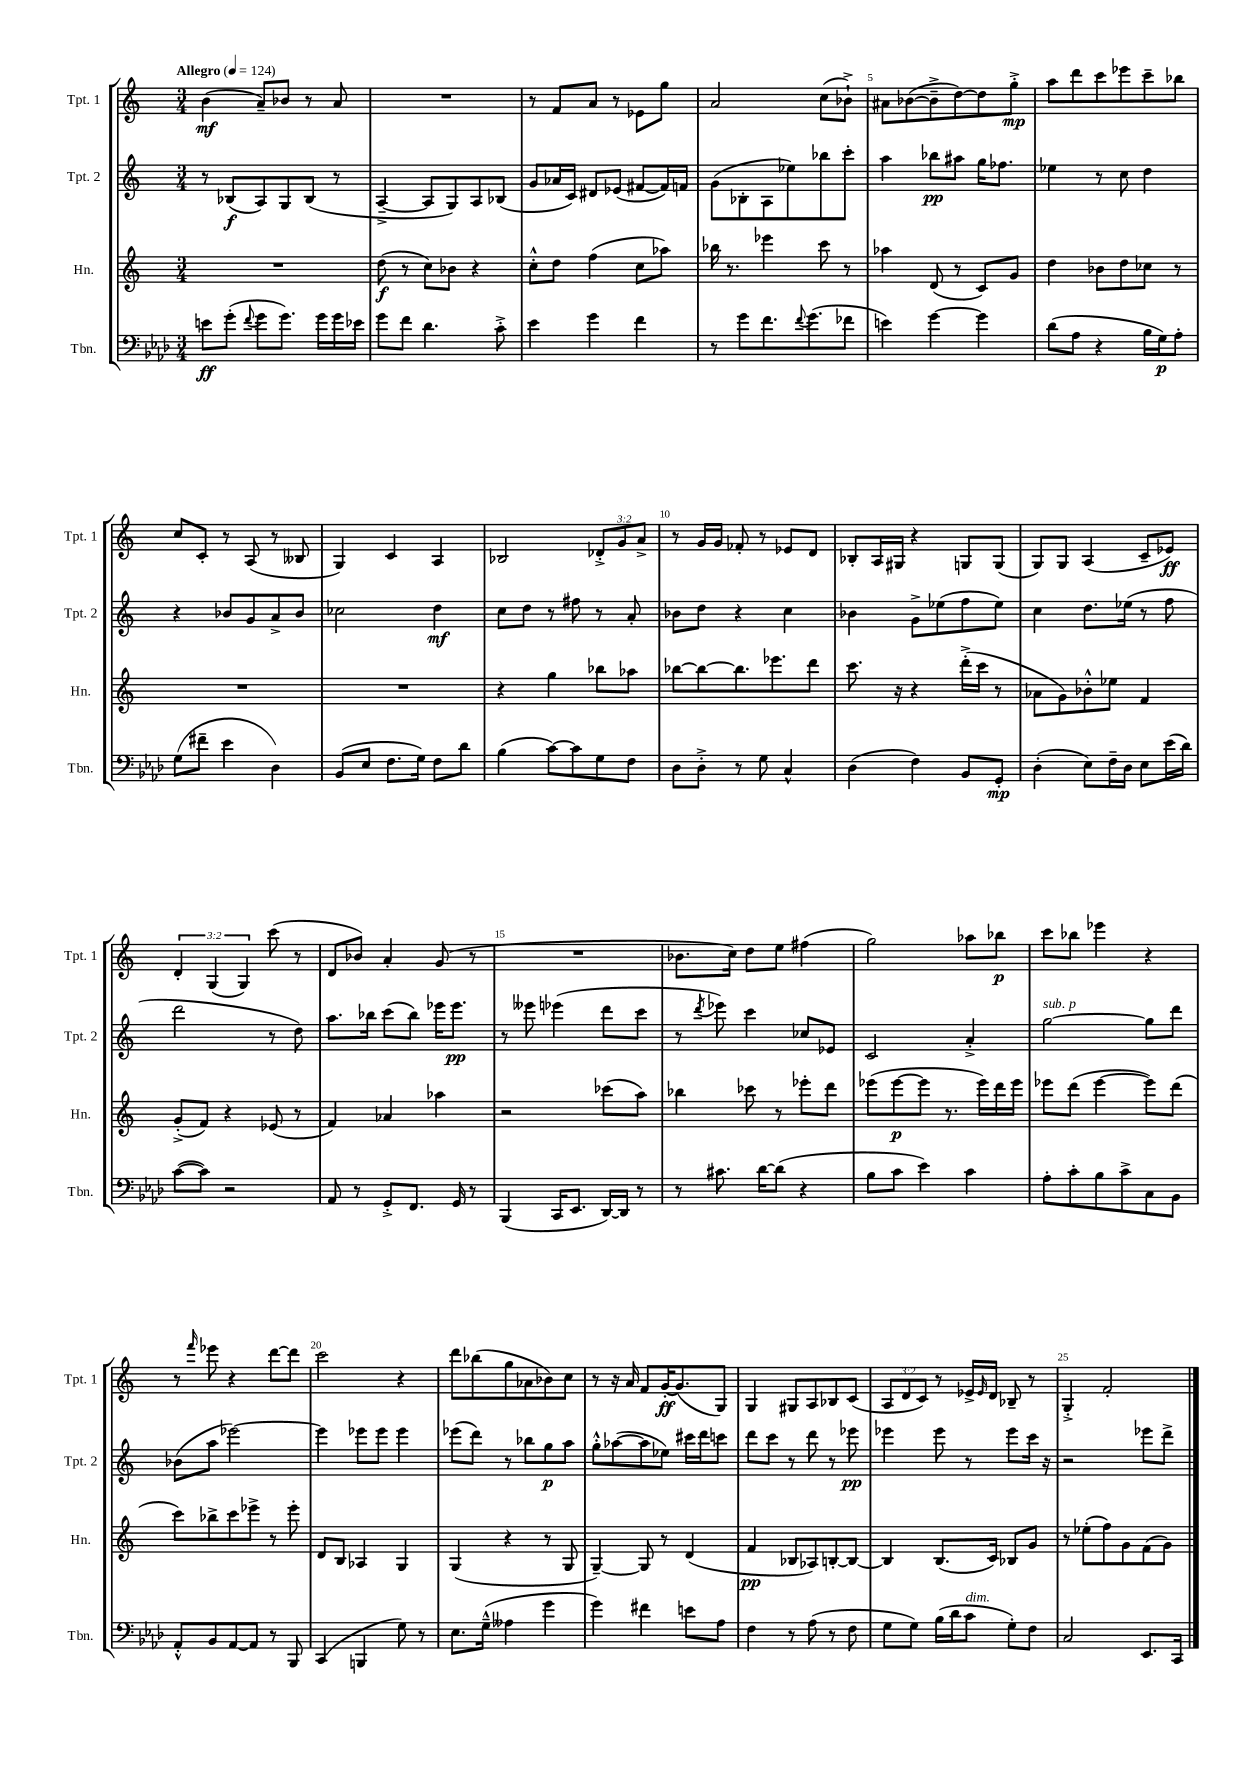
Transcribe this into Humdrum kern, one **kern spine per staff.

**kern	**dynam	**kern	**dynam	**kern	**dynam	**kern	**dynam
*part4	*part4	*part3	*part3	*part2	*part2	*part1	*part1
*staff4	*staff4	*staff3	*staff3	*staff2	*staff2	*staff1	*staff1
*I"Tbn.	*	*I"Hn.	*	*I"Tpt. 2	*	*I"Tpt. 1	*
*I'Tbn.	*	*I'Hn.	*	*I'Tpt. 2	*	*I'Tpt. 1	*
*clefF4	*	*clefG2	*	*clefG2	*	*clefG2	*
*k[b-e-a-d-]	*	*k[]	*	*k[]	*	*k[]	*
*M3/4	*	*M3/4	*	*M3/4	*	*M3/4	*
*MM124	*	*MM124	*	*MM124	*	*MM124	*
=1	=1	=1	=1	=1	=1	=1	=1
!	!	!	!	!	!	!LO:TX:a:B:t=Allegro	!
8en\L	ff	2.r	.	8r	.	(4b\	mf
(8g'\J	.	.	.	(8B-X/L	f	.	.
8qqf/	.	.	.	.	.	.	.
8g\L	.	.	.	8A/)	.	8a~/L)	.
8.g\J)	.	.	.	8G/	.	8b-X/J	.
.	.	.	.	(8B-/J	.	8r	.
16g\LL	.	.	.	.	.	.	.
16g\	.	.	.	8r	.	8a/	.
16e-X\JJ	.	.	.	.	.	.	.
=2	=2	=2	=2	=2	=2	=2	=2
8g\L	.	(8dd\	f	[4A~^/	.	2.r	.
8f\J	.	8r	.	.	.	.	.
4.d-\	.	8cc\L)	.	8A/L]	.	.	.
.	.	8b-X\J	.	8G/)	.	.	.
.	.	4r	.	8A/	.	.	.
8c'^\	.	.	.	(8B-X/J	.	.	.
=3	=3	=3	=3	=3	=3	=3	=3
4e-\	.	8cc'^^\L	.	8g/L	.	8r	.
.	.	8dd\J	.	16a-X/L	.	8f/L	.
.	.	.	.	16c/JJ)	.	.	.
4g\	.	(4ff\	.	8d#X/L	.	8a/J	.
.	.	.	.	(8e-X/J	.	8r	.
4f\	.	8cc\L	.	[8f#X/L	.	8e-X\L	.
.	.	8aa-X\J)	.	16f#/L])	.	8gg\J	.
.	.	.	.	16fn/JJ	.	.	.
=4	=4	=4	=4	=4	=4	=4	=4
8r	.	16bb-X\	.	(8g\L	.	2a/	.
.	.	8.r	.	.	.	.	.
8g\L	.	.	.	8B-X'\	.	.	.
8.f\	.	4eee-X\	.	8A\	.	.	.
.	.	.	.	8ee-X\)	.	.	.
8qqf/	.	.	.	.	.	.	.
(8.g\	.	.	.	.	.	.	.
.	.	8ccc\	.	8bb-X\	.	(8cc\L	.
8f-X\J	.	8r	.	8ccc'\J	.	8b-X`^\J)	.
=5	=5	=5	=5	=5	=5	=5	=5
4en\)	.	4aa-X\	.	4aa\	.	8a#X\L	.
.	.	.	.	.	.	([8b-X\	.
[4g\	.	(8d/	.	8bb-X\L	pp	8b-~^\]	.
.	.	8r	.	8aa#X\J	.	[8dd\)	.
4g\]	.	8c/L)	.	16gg\KL	.	8dd\]	.
.	.	.	.	8.ff-X\J	.	.	.
.	.	8g/J	.	.	.	8gg'^\J	mp
=6	=6	=6	=6	=6	=6	=6	=6
(8d-\L	.	4dd\	.	4ee-X\	.	8aa\L	.
8A-\J	.	.	.	.	.	8ddd\	.
4r	.	8b-X\L	.	8r	.	8ccc\	.
.	.	8dd\	.	8cc\	.	8eee-X\	.
16B-\LL	.	8cc-X\J	.	4dd\	.	8ccc~\	.
16G\J)	p	.	.	.	.	.	.
8A-'\J	.	8r	.	.	.	8bb-X\J	.
!!LO:LB:g=z
=7	=7	=7	=7	=7	=7	=7	=7
(8G\L	.	2.r	.	4r	.	8cc/L	.
8f#X~\J	.	.	.	.	.	8c'/J	.
4e-\	.	.	.	8b-X/L	.	8r	.
.	.	.	.	8g/	.	(8A/	.
4D-\)	.	.	.	8a^/	.	8r	.
.	.	.	.	8b-/J	.	8B--X/	.
=8	=8	=8	=8	=8	=8	=8	=8
(8BB-/L	.	2.r	.	2cc-X\	.	4G/)	.
8E-/J	.	.	.	.	.	.	.
8.F\L	.	.	.	.	.	4c/	.
16G\Jk)	.	.	.	.	.	.	.
8F\L	.	.	.	4dd\	mf	4A/	.
8d-\J	.	.	.	.	.	.	.
=9	=9	=9	=9	=9	=9	=9	=9
(4B-\	.	4r	.	8cc\L	.	2B-X/	.
.	.	.	.	8dd\J	.	.	.
[8c\L)	.	4gg\	.	8r	.	.	.
8c\]	.	.	.	8ff#X\	.	.	.
8G\	.	8bb-X\L	.	8r	.	12d-X'^/L	.
.	.	.	.	.	.	12g/	.
8F\J	.	8aa-X\J	.	8a'/	.	.	.
.	.	.	.	.	.	12a^/J	.
=10	=10	=10	=10	=10	=10	=10	=10
8D-\L	.	[8bb-X\L	.	8b-X\L	.	8r	.
8D-'^\J	.	8bb-\_	.	8dd\J	.	16g/LL	.
.	.	.	.	.	.	16g/JJ	.
8r	.	8.bb-\]	.	4r	.	8f-X'/	.
8G\	.	.	.	.	.	8r	.
.	.	8.eee-X\	.	.	.	.	.
4C^^/	.	.	.	4cc\	.	8e-X/L	.
.	.	8ddd\J	.	.	.	8d/J	.
=11	=11	=11	=11	=11	=11	=11	=11
(4D-\	.	8.ccc\	.	4b-X\	.	8B-X'/L	.
.	.	.	.	.	.	16A/L	.
.	.	16r	.	.	.	16G#X/JJ	.
4F\)	.	4r	.	8g^\L	.	4r	.
.	.	.	.	(8ee-X\	.	.	.
8BB-/L	.	(16ddd'^\LL	.	8ff\	.	8Gn/L	.
.	.	16ccc\JJ	.	.	.	.	.
8GG'/J	mp	8r	.	8ee-\J)	.	(8G/J	.
=12	=12	=12	=12	=12	=12	=12	=12
(4D-'\	.	8a-X\L	.	4cc\	.	8G/L)	.
.	.	8g\)	.	.	.	8G/J	.
8E-\L)	.	8b-X'^^\	.	8.dd\L	.	(4A/	.
16F~\L	.	8ee-X\J	.	.	.	.	.
16D-\JJ	.	.	.	(16ee-X\Jk	.	.	.
8E-\L	.	4f/	.	8r	.	8c~/L	.
(16e-\L	.	.	.	8ff\	.	8e-X/J)	ff
16d-\JJ)	.	.	.	.	.	.	.
!!LO:LB:g=z
=13	=13	=13	=13	=13	=13	=13	=13
([8c\L	.	(8g'^/L	.	2ddd\	.	6d'/	.
8c\J])	.	8f/J)	.	.	.	.	.
.	.	.	.	.	.	(6G/	.
2r	.	4r	.	.	.	.	.
.	.	.	.	.	.	6G/)	.
.	.	(8e-X/	.	8r	.	(8ccc\	.
.	.	8r	.	8dd\)	.	8r	.
=14	=14	=14	=14	=14	=14	=14	=14
8AA-/	.	4f/)	.	8.aa\L	.	8d/L	.
8r	.	.	.	.	.	8b-X/J)	.
.	.	.	.	16bb-X\Jk	.	.	.
8GG'^/L	.	4a-X/	.	(8ccc\L	.	4a'/	.
8.FF/J	.	.	.	8bb-\J)	.	.	.
.	.	4aa-X\	.	16eee-X\KL	.	(8g/	.
16GG/	.	.	.	8.eee-\J	pp	.	.
8r	.	.	.	.	.	8r	.
=15	=15	=15	=15	=15	=15	=15	=15
(4BBB-/	.	2r	.	8r	.	2.r	.
.	.	.	.	8eee--X\	.	.	.
16CC/KL	.	.	.	(4eee-X\	.	.	.
8.EE-/J	.	.	.	.	.	.	.
[16DD-/LL)	.	(8ccc-X\L	.	8ddd\L	.	.	.
16DD-/JJ]	.	.	.	.	.	.	.
8r	.	8aa\J)	.	8ccc\J	.	.	.
=16	=16	=16	=16	=16	=16	=16	=16
8r	.	4bb-X\	.	8r	.	8.b-X\L	.
.	.	.	.	8qddd/	.	.	.
8.c#X\	.	.	.	8eee-X\)	.	.	.
.	.	.	.	.	.	16cc\Jk)	.
.	.	8ccc-X\	.	4ccc\	.	8dd\L	.
[16d-\KL	.	.	.	.	.	.	.
(8d-\J]	.	8r	.	.	.	8ee\J	.
4r	.	8eee-X'\L	.	8cc-X/L	.	(4ff#X\	.
.	.	8ddd\J	.	8e-X/J	.	.	.
=17	=17	=17	=17	=17	=17	=17	=17
8B-\L	.	(8eee-X\L	.	2c/	.	2gg\)	.
8c\J	.	[8eee-\	p	.	.	.	.
4e-\)	.	8eee-\J]	.	.	.	.	.
.	.	8.r	.	.	.	.	.
4c\	.	.	.	4a'^/	.	8aa-X\L	.
.	.	16eee-\LL)	.	.	.	.	.
.	.	16ddd\	.	.	.	8bb-X\J	p
.	.	16eee-\JJ	.	.	.	.	.
=18	=18	=18	=18	=18	=18	=18	=18
!	!	!	!	!LO:TX:a:i:t=sub. p	!	!	!
8A-'\L	.	8eee-X\L	.	[2gg\	.	8ccc\L	.
8c'\	.	(8ddd\J	.	.	.	8bb-X\J	.
8B-\	.	[4eee-\	.	.	.	4eee-X\	.
8c^\	.	.	.	.	.	.	.
8C\	.	8eee-\L])	.	8gg\L]	.	4r	.
8BB-\J	.	(8ddd\J	.	8ddd\J	.	.	.
!!LO:LB:g=z
=19	=19	=19	=19	=19	=19	=19	=19
8AA-'^^/L	.	8ccc\L)	.	(8b-X\L	.	8r	.
.	.	.	.	.	.	16qqfff/	.
8BB-/	.	8bb-X^\	.	8aa\J	.	8eee-X\	.
[8AA-/	.	8ccc\	.	[2eee-X\)	.	4r	.
8AA-/J]	.	8eee-X^\J	.	.	.	.	.
8r	.	8r	.	.	.	[8ddd\L	.
8BBB-/	.	8eee-'\	.	.	.	8ddd\J]	.
=20	=20	=20	=20	=20	=20	=20	=20
(4CC/	.	8d/L	.	4eee-\]	.	2ccc\	.
.	.	8B/J	.	.	.	.	.
4BBBn/	.	4A-X/	.	8eee-X\L	.	.	.
.	.	.	.	8eee-\J	.	.	.
8G\)	.	4G/	.	4eee-\	.	4r	.
8r	.	.	.	.	.	.	.
=21	=21	=21	=21	=21	=21	=21	=21
8.E-\L	.	(4G/	.	(8eee-X\L	.	8ddd\L	.
.	.	.	.	8ddd\J)	.	(8bb-X\	.
(16G~^^\Jk	.	.	.	.	.	.	.
4A--X\	.	4r	.	8r	.	8gg\	.
.	.	.	.	8bb-X\L	.	8a-X\	.
4g\	.	8r	.	8gg\	p	8b-X\)	.
.	.	8G/	.	8aa\J	.	8cc\J	.
=22	=22	=22	=22	=22	=22	=22	=22
4g\)	.	[4G~/)	.	8gg'^^\L	.	8r	.
.	.	.	.	([8aa-X\	.	16r	.
.	.	.	.	.	.	16a/	.
4f#X\	.	8G/]	.	8aa-\]	.	8f/L	.
.	.	8r	.	8ee-X\J)	.	[16g'/K	ff
.	.	.	.	.	.	(8.g/]	.
8en\L	.	(4d/	.	16ccc#X\LL	.	.	.
.	.	.	.	16ddd\J	.	.	.
8A-\J	.	.	.	8cccn\J	.	8G/J)	.
=23	=23	=23	=23	=23	=23	=23	=23
4F\	.	4f/	pp	8ddd\L	.	4G/	.
.	.	.	.	8ccc\J	.	.	.
8r	.	8B-X/L	.	8r	.	8G#X/L	.
(8A-\	.	8A-X/)	.	8ddd\	.	8A/	.
8r	.	[8Bn'/	.	8r	.	8B-X/	.
8F\	.	8B/J_	.	8eee-X\	pp	(8c/J	.
=24	=24	=24	=24	=24	=24	=24	=24
8G\L	.	4B/]	.	4eee-X\	.	12A/L	.
.	.	.	.	.	.	12d/	.
8G\J)	.	.	.	.	.	.	.
.	.	.	.	.	.	12c/J)	.
(16B-\LL	.	(8.B/L	.	8eee-\	.	8r	.
16d-\J	.	.	.	.	.	.	.
!LO:TX:a:i:t=dim.	!	!	!	!	!	!	!
8c\J	.	.	.	8r	.	16e-X^/LL	.
.	.	.	.	.	.	16qqe-/	.
.	.	16c/Jk)	.	.	.	16d/JJ	.
8G'\L)	.	8B-X/L	.	8eee-\L	.	8B-X~/	.
8F\J	.	8g/J	.	16ccc\Jk	.	8r	.
.	.	.	.	16r	.	.	.
=25	=25	=25	=25	=25	=25	=25	=25
2C/	.	8r	.	2r	.	4G'^/	.
.	.	(8ee-X'\L	.	.	.	.	.
.	.	8ff\)	.	.	.	2f'/	.
.	.	8g\	.	.	.	.	.
8.EE-/L	.	(8f\	.	8eee-X\L	.	.	.
.	.	8g\J)	.	8ddd^\J	.	.	.
16CC/Jk	.	.	.	.	.	.	.
==	==	==	==	==	==	==	==
*-	*-	*-	*-	*-	*-	*-	*-
